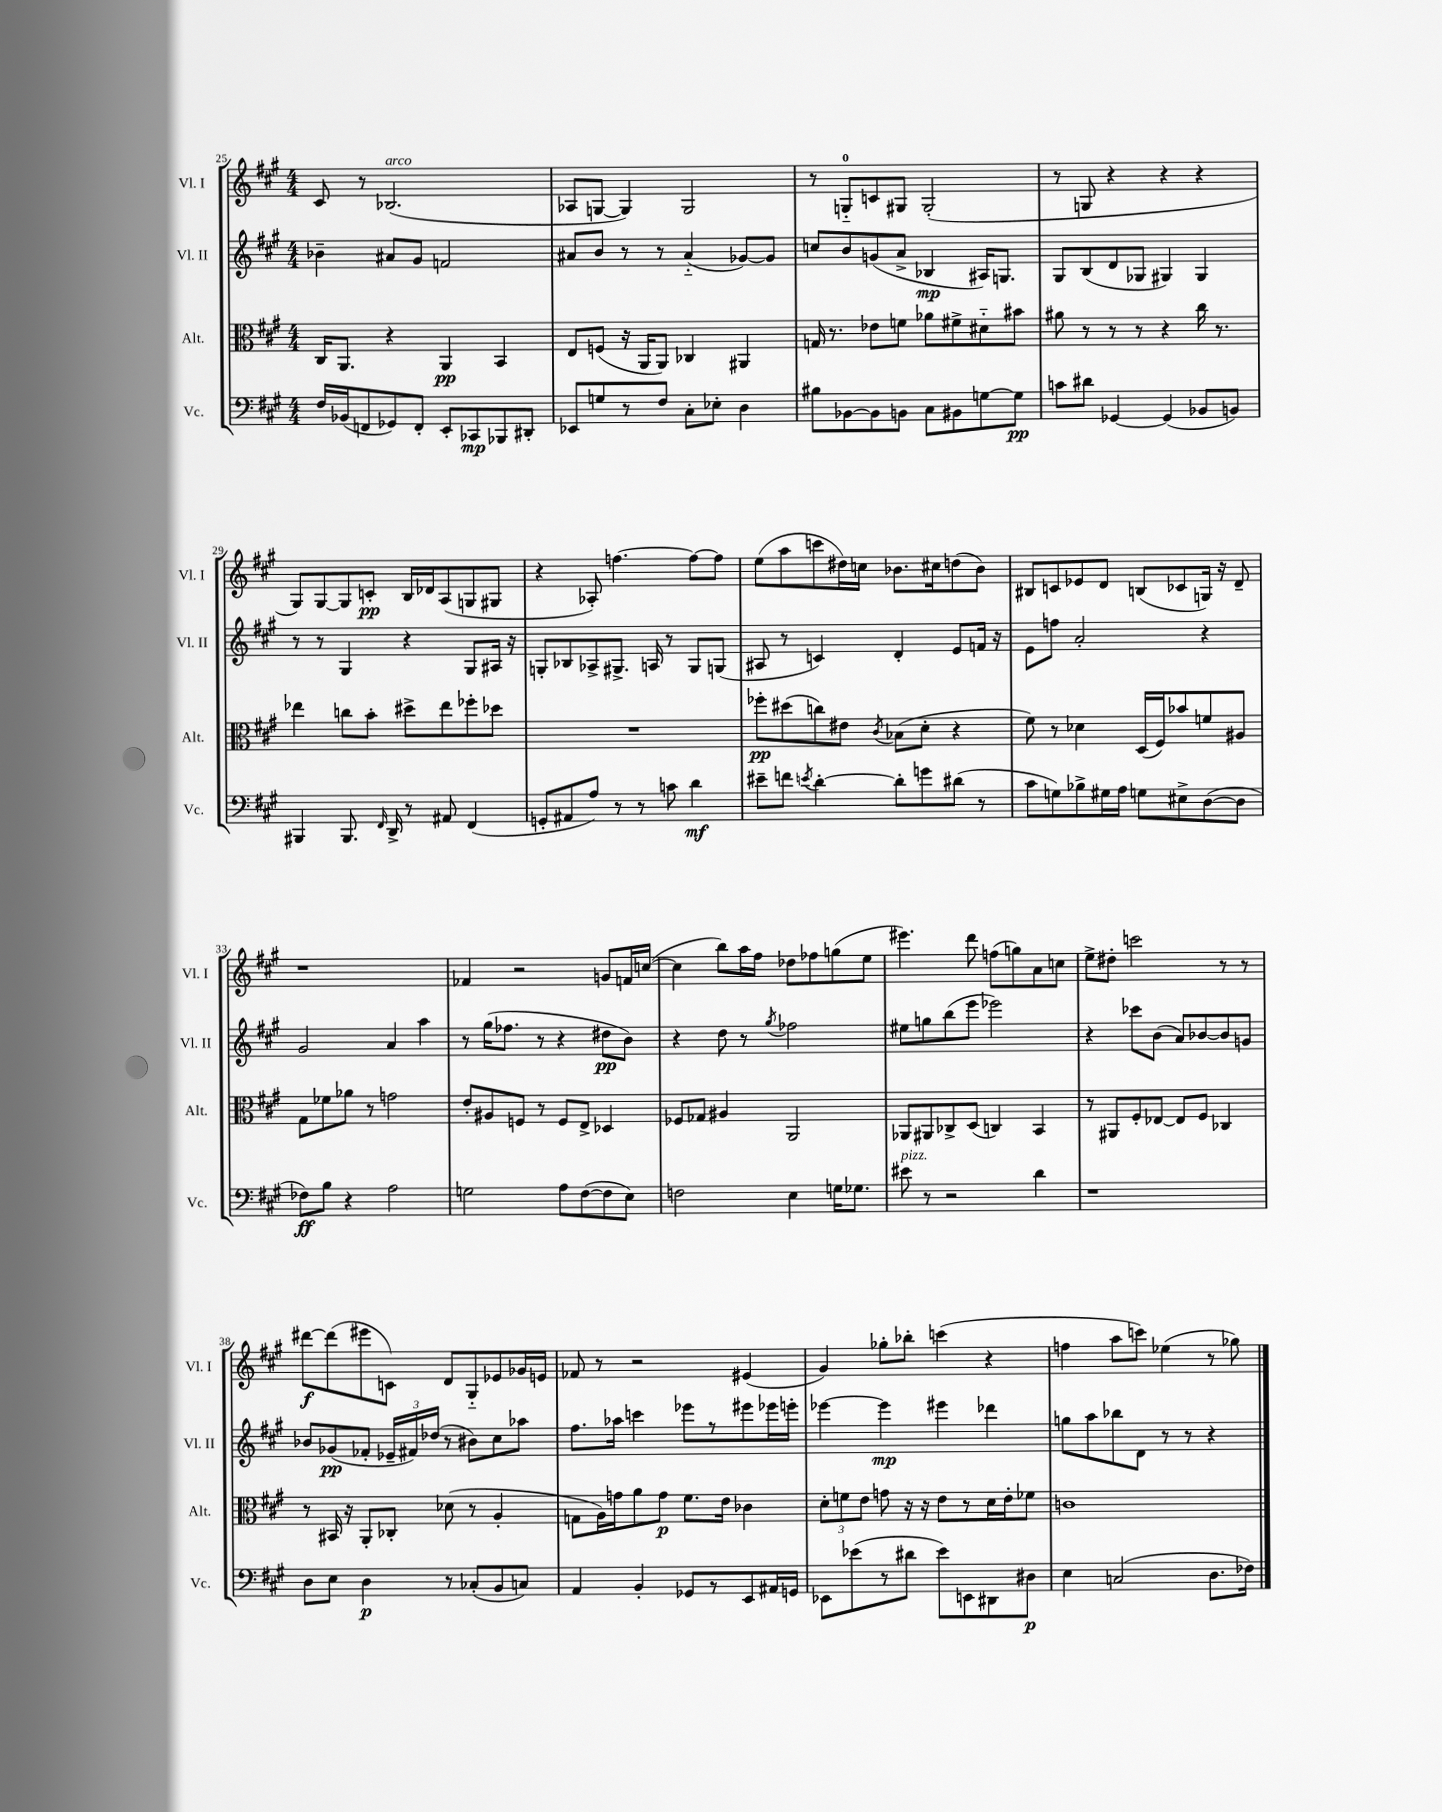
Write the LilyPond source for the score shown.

<<
\new StaffGroup <<
\new Staff = "s0" \with { instrumentName = "Vl. I" shortInstrumentName = "Vl. I" } {
    \clef treble \key a \major \numericTimeSignature \time 4/4
    \autoBeamOff cis'8 r8 bes2.^\markup { \italic "arco" }( |
    aes8[ g8]~ g4) g2 |
    r8 g8[-0-_ c'8 gis8] gis2-.( |
    r8 g8 r4 r4 r4 |
    gis8[) gis8~ gis8 c'8]-.\pp b16[ des'16 a8( g8 gis8] |
    r4 aes8-.) f''4.~ f''8[~ f''8] |
    e''8[( a''8 c'''8 dis''16) c''16] bes'8.[ cis''16 d''8( bes'8]) |
    bis8[ c'8 ees'8 d'8] b8[( ces'8 g16]) r16 d'8-- |
    r1 |
    fes'4 r2 g'8[ f'16 c''16]~( |
    c''4 b''8[) a''16 fis''16] des''8[ fes''8 g''8( e''8] |
    eis'''4.) d'''8 f''8[( g''8) a'8 c''8] |
    e''8[-> dis''8]-. c'''2 r8 r8 |
    dis'''8[~\f dis'''8( eis'''8 c'8]) d'8[ gis8-_ ees'8 ges'16 e'16] |
    fes'8 r8 r2 eis'4( |
    gis'4) ges''8[-. bes''8]-. c'''4( r4 |
    f''4 a''8[ c'''8]) ees''4( r8 ges''8) \bar "|." |
}
\new Staff = "s1" \with { instrumentName = "Vl. II" shortInstrumentName = "Vl. II" } {
    \clef treble \key a \major \numericTimeSignature \time 4/4
    \autoBeamOff bes'4-- ais'8[ gis'8] f'2 |
    ais'8[ b'8] r8 r8 ais'4-_( ges'8[~) ges'8] |
    c''8[ b'8 g'8( a'8]-> bes4\mp ais16[) g8.] |
    gis8[ b8( d'8 ges8] gis4) gis4 |
    r8 r8 gis4 r4 gis8[ ais16] r16 |
    g8[-. bes8 aes8-> gis8.]-> a16 r8 gis8[ g8]( |
    ais8 r8 c'4) d'4-. e'8[ f'16] r16 |
    e'8[ f''8] a'2-. r4 |
    gis'2 a'4 a''4 |
    r8 gis''16[( fes''8.] r8 r4 dis''8[\pp b'8]) |
    r4 d''8 r8 \acciaccatura { gis''8 } fes''2 |
    eis''8[ g''8 b''8( e'''8] ees'''2) |
    r4 ces'''8[ b'8]( a'8[) bes'8~ bes'8 g'8] |
    bes'8[ ges'8\pp( fes'8]-. \tuplet 3/2 { ees'16[-- fis'16) des''16]( } r8 bis'8[) cis''8 aes''8] |
    fis''8.[ aes''16] c'''4 ees'''8[ r8 eis'''8 ees'''16 e'''16]-. |
    ees'''4~ ees'''4\mp eis'''4 des'''4 |
    g''8[ a''8 bes''8 d'8] r8 r8 r4 \bar "|." |
}
\new Staff = "s2" \with { instrumentName = "Alt." shortInstrumentName = "Alt." } {
    \clef alto \key a \major \numericTimeSignature \time 4/4
    \autoBeamOff cis16[ a,8.] r4 a,4\pp b,4 |
    e8[ f8]( r16 a,16[ a,8]) ces4 ais,4 |
    g16 r8. ees'8[ f'8] aes'8[ fis'8-> dis'8-_ bis'8] |
    ais'8 r8 r8 r8 r4 cis''16 r8. |
    ees''4 c''8[ b'8]-. dis''8[-> ees''8 fes''8-. des''8] |
    R1 |
    fes''8[-.\pp dis''8( c''8) eis'8] \acciaccatura { cis'8 } bes8[( d'8]-. r4 |
    fis'8) r8 des'4 d16[( fis16) bes'8 f'8 ais8] |
    gis8[ fes'8 aes'8] r8 g'2 |
    e'8[-. ais8 f8] r8 f8[ e8]-> des4 |
    fes8[ ges8] ais4 a,2 |
    aes,8[ ais,8 ces8-> d8]( c4) b,4 |
    r8 ais,8[ fis8-. ees8]~ ees8[ fis8] ces4 |
    r8 bis,16 r16 a,8[-. ces8]-. des'8( r8 a4-. |
    g8[ a16) g'16 a'8 g'8]\p fis'8.[ e'16] ces'4 |
    \tuplet 3/2 { d'8[-. f'8 e'8] } g'8 r16 r16 e'8[ r8 d'16 e'16-. fes'8] |
    c'1 \bar "|." |
}
\new Staff = "s3" \with { instrumentName = "Vc." shortInstrumentName = "Vc." } {
    \clef bass \key a \major \numericTimeSignature \time 4/4
    \autoBeamOff fis16[ bes,16( f,8 ges,8) f,8]-. e,8[-. ces,8\mp bes,,8 dis,8]-. |
    ees,8[ g8 r8 fis8] cis8[-. ees8]-. d4 |
    bis8[ bes,8~ bes,8 b,8] cis8[ bis,8 g8~ g8]\pp |
    c'8[ dis'8] ges,4~ ges,4( bes,8[ b,8]) |
    bis,,4 bis,,8. \grace { fis,16 } d,16-> r8 ais,8 fis,4( |
    g,8[-. ais,8 a8]) r8 r8 c'8 d'4\mf |
    eis'8[-- f'8] \acciaccatura { e'8 } d'4~-. d'8[-. g'8 dis'8]( r8 |
    cis'8[ g8) bes8-> gis16 a16] g8[ eis8-> d8~( d8] |
    fes8[\ff) b8] r4 a2 |
    g2 a8[ fis8~( fis8 e8]) |
    f2 e4 g16[ ges8.] |
    eis'8^\markup { \italic "pizz." } r8 r2 d'4 |
    r1 |
    d8[ e8] d4\p r8 ces8[-.( b,8 c8]) |
    a,4 b,4-. ges,8[ r8 e,8 ais,16 g,16] |
    ees,8[ ees'8( r8 dis'8] ees'8[) e,8 dis,8 dis8]\p |
    e4 c2( d8.[ fes16]) \bar "|." |
}
>>
>>
\layout { \context { \Score currentBarNumber = #25 } }
